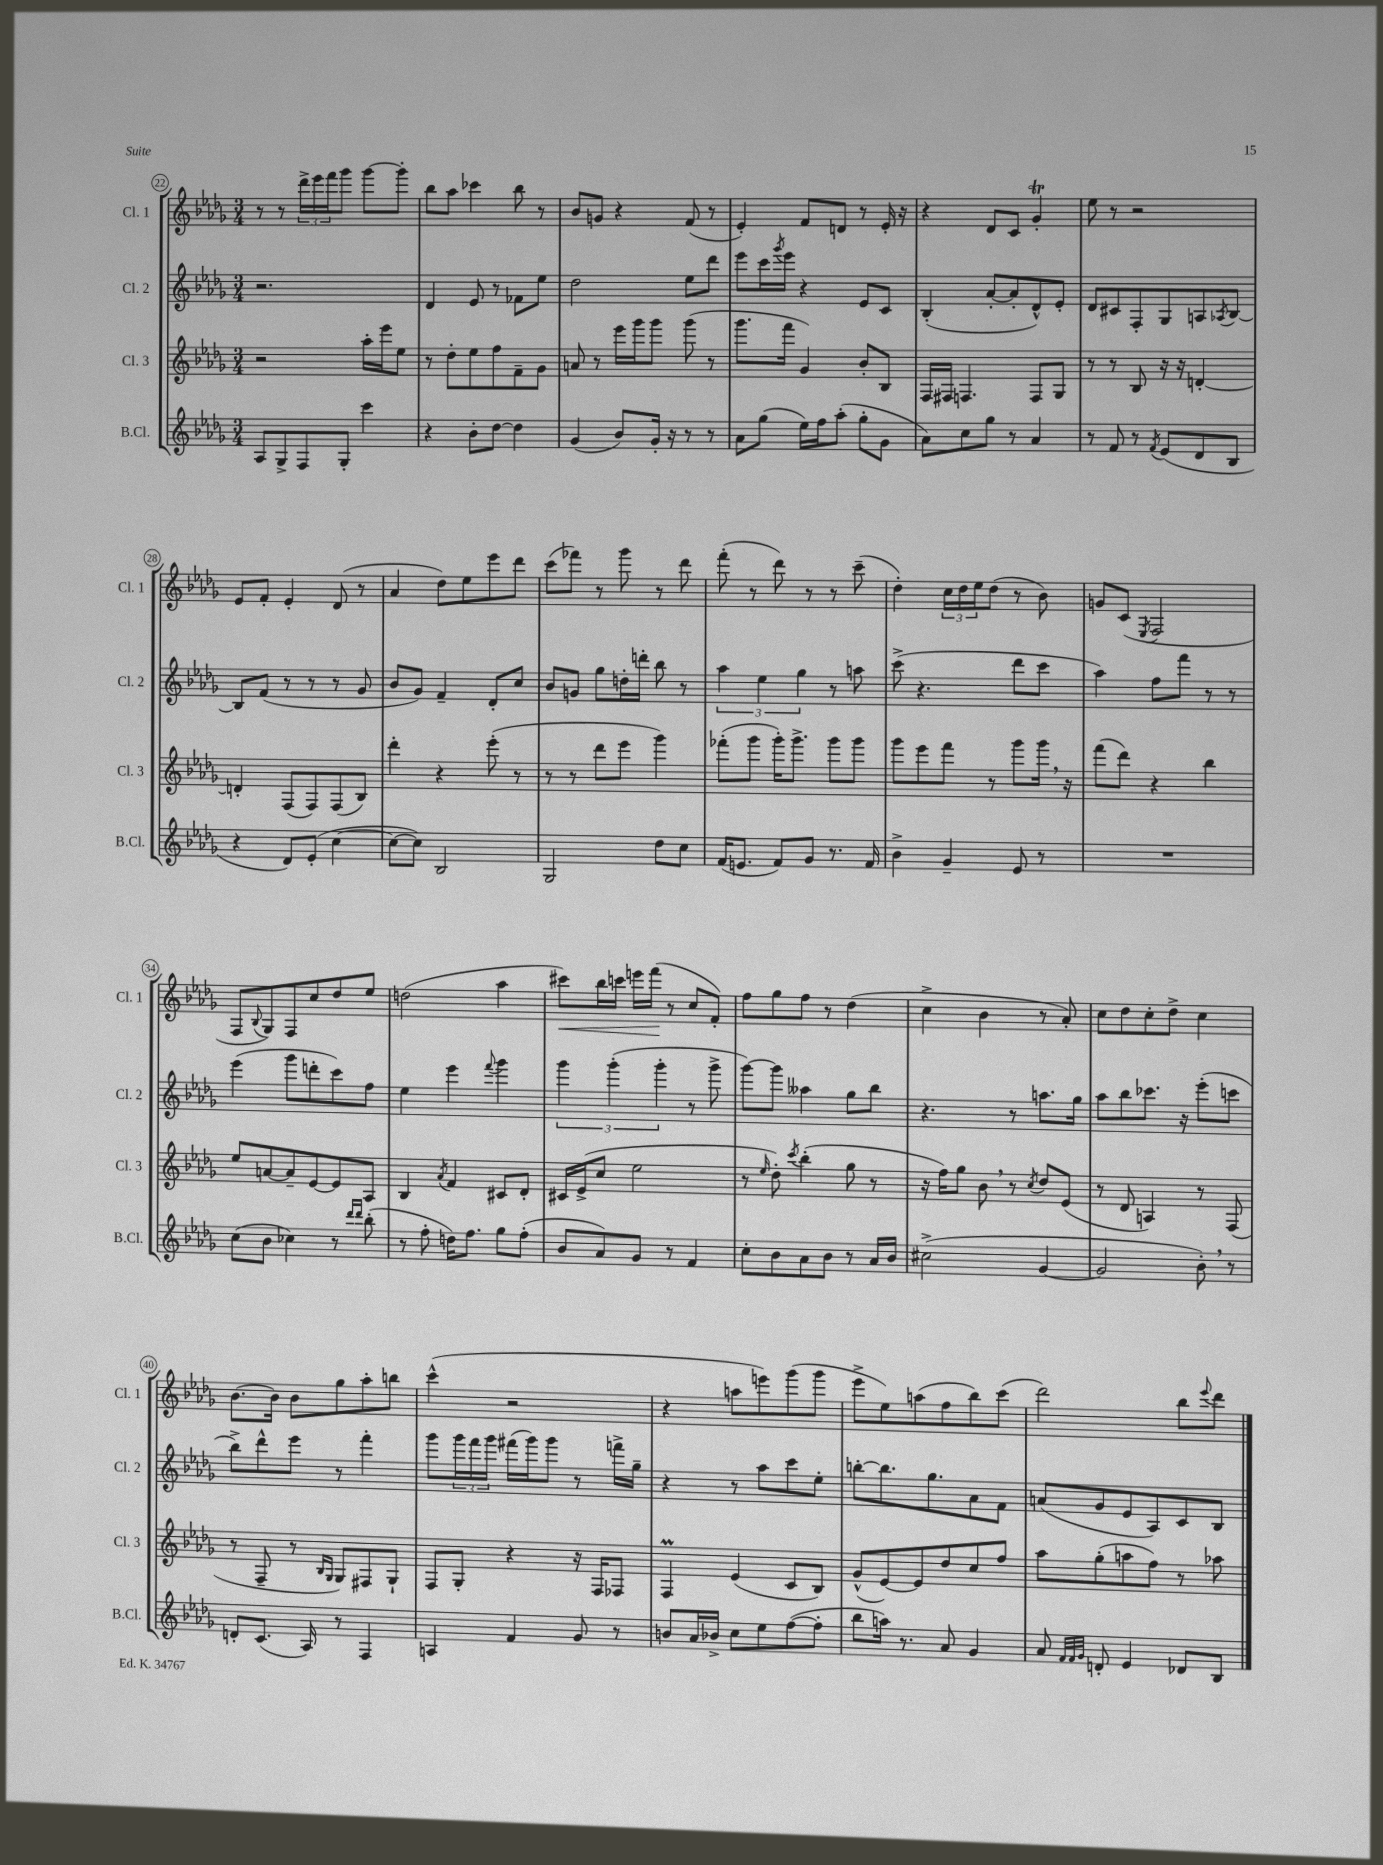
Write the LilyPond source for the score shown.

<<
\new StaffGroup <<
\new Staff = "s0" \with { instrumentName = "Cl. 1" shortInstrumentName = "Cl. 1" } {
    \clef treble \key des \major \numericTimeSignature \time 3/4
    r8 r8 \tuplet 3/2 { des'''16-> ees'''16 f'''16 } ges'''8 ges'''8~ ges'''8-. |
    bes''8 aes''8 ces'''4 bes''8 r8 |
    bes'8 g'8 r4 f'8( r8 |
    ees'4-.) f'8 d'8 r8 ees'16-. r16 |
    r4 des'8 c'8 ges'4-.\trill |
    ees''8 r8 r2 |
    ees'8 f'8-. ees'4-. des'8( r8 |
    aes'4 des''8) ees''8 ees'''8 des'''8 |
    c'''8( fes'''8) r8 ges'''8 r8 des'''8 |
    f'''8-.( r8 des'''8) r8 r8 c'''8--( |
    des''4-.) \tuplet 3/2 { c''16 des''16 ees''16 } des''8( r8 bes'8) |
    g'8 c'8( \acciaccatura { ees8 } f2 |
    f8 \appoggiatura { bes8 } ges8) f8 c''8 des''8 ees''8 |
    d''2( aes''4 |
    cis'''8\<) bes''16 c'''16 e'''16 f'''16\!( r8 c''8 f'8-.) |
    f''8 ges''8 f''8 r8 des''4( |
    c''4-> bes'4 r8 aes'8-.) |
    c''8 des''8 c''8-. des''8-> c''4 |
    bes'8.~ bes'16 bes'8 ges''8 aes''8-. b''8 |
    c'''4-^( r2 |
    r4 a''8 e'''8) ges'''8( ges'''8 |
    ees'''8-> ees''8) a''8( f''8 bes''8) c'''8( |
    des'''2) bes''8 \appoggiatura { ees'''8 } des'''8 \bar "|." |
}
\new Staff = "s1" \with { instrumentName = "Cl. 2" shortInstrumentName = "Cl. 2" } {
    \clef treble \key des \major \numericTimeSignature \time 3/4
    r2. |
    des'4 ees'8 r8 fes'8 ees''8 |
    des''2 ees''8 des'''8 |
    ees'''8 c'''16 \acciaccatura { ges'''8 } ees'''16 r4 ees'8 c'8 |
    bes4-.( aes'8~-. aes'8-. des'8-^) ees'8-. |
    des'8 cis'8 f8-. ges8 a8 \acciaccatura { aes8 } bes8~ |
    bes8 f'8( r8 r8 r8 ges'8 |
    bes'8 ges'8) f'4-- des'8-. c''8 |
    bes'8 g'8 ges''8 d''16-. d'''16-. bes''8 r8 |
    \tuplet 3/2 { aes''4 ees''4 ges''4 } r8 a''8 |
    c'''8->( r4. des'''8 c'''8 |
    aes''4) f''8 f'''8 r8 r8 |
    ees'''4( ges'''8 d'''8-. c'''8) f''8 |
    ees''4 ees'''4 \appoggiatura { f'''8 } ges'''4 |
    \tuplet 3/2 { ges'''4 ges'''4-.( ges'''4-. } r8 ges'''8-> |
    ges'''8~) ges'''8 aeses''4 ges''8 bes''8 |
    r4. r8 a''8. ges''16 |
    aes''8 bes''8 ces'''8. r16 ees'''8-.( c'''8 |
    bes''8->) des'''8-^ ees'''8 r8 f'''4-. |
    ges'''8 \tuplet 3/2 { ges'''16 f'''16 ges'''16 } fis'''16( ges'''16) ges'''8 r8 f'''16-> ges''16-- |
    r4 r8 aes''8 c'''8 ees''8-. |
    b''8~-. b''8. ges''8. aes'8 f'8 |
    a'8( ges'8 ees'8 aes8) c'8 bes8 \bar "|." |
}
\new Staff = "s2" \with { instrumentName = "Cl. 3" shortInstrumentName = "Cl. 3" } {
    \clef treble \key des \major \numericTimeSignature \time 3/4
    r2 aes''16-. ees'''16 ees''8 |
    r8 des''8-. ees''8 f''8 f'8-- ges'8 |
    a'8 r8 ees'''16 ges'''16 ges'''8 ges'''8( r8 |
    ges'''8. f'''16 ges'4) bes'8-. bes8 |
    f16 fis16 f4. f8 ges8 |
    r8 r8 bes8 r16 r16 d'4~-. |
    d'4-. f8( f8) f8( bes8) |
    des'''4-. r4 ees'''8-.( r8 |
    r8 r8 des'''8 ees'''8 ges'''4) |
    fes'''8-.( ges'''8 ges'''16-.) ges'''8.-> ges'''8 ges'''8 |
    ges'''8 ees'''8 f'''8 r8 ges'''8 ges'''16 \breathe r16 |
    f'''8( des'''8) r4 bes''4 |
    ees''8 a'8~ a'8-- ees'8~ ees'8 aes8 |
    bes4 \acciaccatura { aes'8 } f'4 cis'8 des'8-. |
    cis'16 ees'16->( c''8 ees''2 |
    r8 \grace { ees''16 } des''8-.) \acciaccatura { c'''8 } bes''4-.( ges''8 r8 |
    r16 f''16) ges''8 bes'8 \breathe r8 \acciaccatura { c''8 } des''8 ees'8( |
    r8 des'8 a4) r8 f8( |
    r8 f8-- r8 \grace { bes16 ges16 } ges8) fis8 ges8-! |
    f8 ges8-. r4 r16 f16 fes8 |
    f4\prall ees'4( c'8 bes8) |
    ges'8-^( ees'8~) ees'8 des''8 c''8 f''8 |
    aes''8 ges''8-.( a''8 f''8) r8 aes''8 \bar "|." |
}
\new Staff = "s3" \with { instrumentName = "B.Cl." shortInstrumentName = "B.Cl." } {
    \clef treble \key des \major \numericTimeSignature \time 3/4
    aes8 ges8-> f8 ges8-. c'''4 |
    r4 bes'8-. des''8~ des''4 |
    ges'4( bes'8) ges'16-. r16 r8 r8 |
    aes'8 ges''8( ees''16) f''16 aes''8-.( ges''8-. ges'8 |
    aes'8) c''8 ges''8 r8 aes'4 |
    r8 f'8 r8 \acciaccatura { f'8 } ees'8( des'8 bes8 |
    r4 des'8) ees'8-.( c''4~ |
    c''8~ c''8) bes2 |
    ges2 des''8 c''8 |
    f'16( e'8. f'8) ges'8 r8. f'16 |
    bes'4-> ges'4-- ees'8 r8 |
    R2. |
    c''8( bes'8 ces''4) r8 \grace { des'''16 des'''16 } bes''8-.( |
    r8 f''8-. d''16) f''8. ges''8 f''8-.( |
    bes'8 aes'8) ges'8 r8 f'4 |
    c''8-. bes'8 aes'8 bes'8 r8 aes'16 bes'16 |
    cis''2->( ges'4~ |
    ges'2 bes'8-.) \breathe r8 |
    d'8-. c'8.( aes16) r8 f4 |
    a4 f'4 ges'8 r8 |
    b'8 aes'16 bes'16-> c''8 ees''8 f''8~( f''8-. |
    bes''8 a''16) r8. aes'8 ges'4 |
    aes'8 \grace { f'32 f'32 ges'32 } d'8-. ees'4 des'8 bes8 \bar "|." |
}
>>
>>
\layout { \context { \Score currentBarNumber = #22 \override BarNumber.stencil = #(make-stencil-circler 0.1 0.3 ly:text-interface::print) } }
